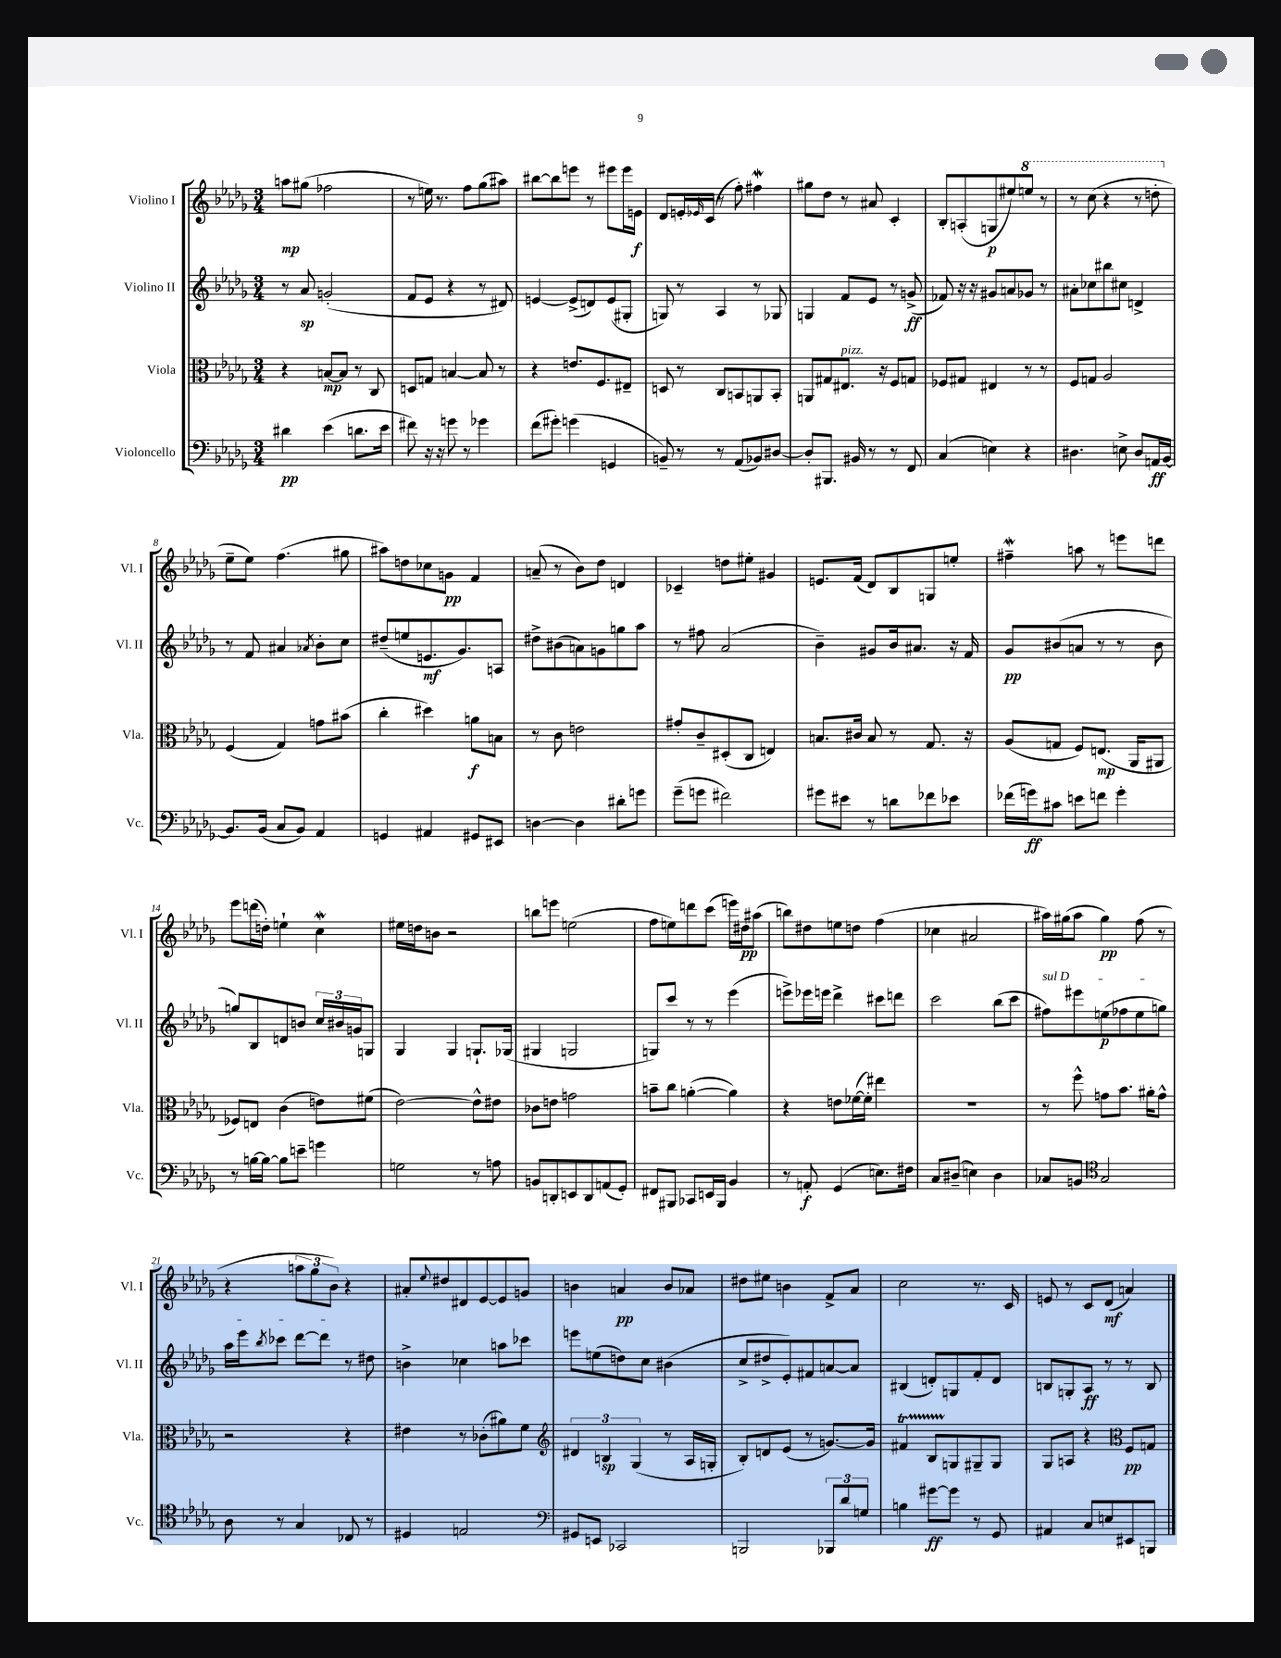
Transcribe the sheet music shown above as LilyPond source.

<<
\new StaffGroup <<
\new Staff = "s0" \with { instrumentName = "Violino I" shortInstrumentName = "Vl. I" } {
    \clef treble \key des \major \numericTimeSignature \time 3/4
    a''8\mp gis''8( fes''2 |
    r8 e''16) r8. f''8 ges''8( ais''8) |
    bis''8~ bis''8 e'''8 r8 eis'''8 eis'''16 e'16\f |
    des'8 e'16-. \grace { ees'16 } c'16( r8 f''8-.) fis''4\mordent |
    gis''8 des''8 r8 ais'8 c'4-. |
    bes8-. a8-.( g8\p eis''8) \ottava #1 e'''8 r8 |
    r8 c'''8( r4 r8 d'''8-. \ottava #0 |
    ees''8-- ees''8) f''4.( gis''8 |
    ais''8) d''8 ces''8 g'8\pp f'4 |
    a'8--( r8 bes'8) des''8 d'4 |
    ces'4-- d''8 eis''8-. gis'4 |
    e'8. f'16( des'8) bes8 g8 e''8-. |
    fis''4--\mordent a''8 r8 e'''8 d'''8 |
    ees'''8 d'''16( d''16-.) e''4-! c''4\mordent |
    eis''16 d''16 b'8 r2 |
    b''8 e'''8 e''2( |
    f''8 e''8) d'''8 c'''8( e'''16) dis''16\pp ais''8( |
    b''8) dis''8 e''8 d''8 f''4( |
    ces''4 ais'2 |
    ais''16) gis''16( ais''8 gis''4\pp) f''8( r8 |
    r4 \tuplet 3/2 { a''8 ges''8 bes'8) } r4 |
    ais'8-. \appoggiatura { ees''8 } dis''8 dis'8 ees'8~ ees'8 g'8 |
    b'4 a'4\pp b'8 aes'8 |
    dis''8 eis''8 b'4 f'8-> aes'8 |
    c''2 r8. c'16 |
    e'8 r8 c'8 des'8\mf( a'4) \bar "|." |
}
\new Staff = "s1" \with { instrumentName = "Violino II" shortInstrumentName = "Vl. II" } {
    \clef treble \key des \major \numericTimeSignature \time 3/4
    r8 aes'8\sp g'2-.( |
    f'8 ees'8 r4 r8 dis'8) |
    e'4~ e'8->( d'8) e'8( gis8-. |
    g8) r8 aes4 r8 ges8 |
    g4 f'8 ees'8 r8 g'8->\ff( |
    fes'8) r16 r16 gis'8 a'8 ges'8 r8 |
    ais'8-. ces''8 bis''8 cis''8 d'4-> |
    r8 f'8 ais'4 \acciaccatura { aes'8 } bes'8-. c''8 |
    dis''8--( e''8 e'8.\mf ges'8.) a8 |
    dis''8-> bis'8( a'8) g'8 g''8 aes''8 |
    r8 fis''8 aes'2( |
    bes'4--) gis'8 bes'16 ais'8. r16 f'16 |
    ges'8\pp bis'8( a'8 r8 r8 bis'8 |
    g''8) bes8 d'8 b'8 \tuplet 3/2 { c''16 bis'16 g'16 } g8 |
    ges4 ges4 g8.-! ges16( |
    gis4 g2 |
    g8) c'''8 r8 r8 ees'''4( |
    e'''8->) ees'''16 e'''16 des'''4-> cis'''8 d'''8 |
    c'''2 bes''8( c'''8 |
    \once \override TextSpanner.bound-details.left.text = \markup { \italic "sul D" } fis''8\startTextSpan) eis'''8 e''8\p( fes''8 e''8 g''8) |
    aes''16 ees'''16 \acciaccatura { bes''8 } ces'''8 des'''8~ des'''8\stopTextSpan r8 dis''8 |
    b'4-> ces''4 a''8 ces'''8 |
    e'''8 e''8( d''8) c''8 bis'4( |
    c''8-> dis''8-> ees'8-.) fis'8 a'8~ a'8 |
    bis4( d'8-.) g8 f'8-. d'8 |
    b8 g8-. aes8\ff r8 r8 b8 \bar "|." |
}
\new Staff = "s2" \with { instrumentName = "Viola" shortInstrumentName = "Vla." } {
    \clef alto \key des \major \numericTimeSignature \time 3/4
    r4 b8~\mp b8 r8 c8 |
    d8 g8 b4~ b8 r8 |
    r4 e'8. f8. eis8-- |
    d8 r8 c8 b,8 a,8 b,8-. |
    a,8 gis8 eis8.^\markup { \italic "pizz." } r16 f8 g8 |
    fes8 gis8 eis4 r8 r8 |
    f8 g8 aes2 |
    f4( ges4) g'8 bis'8( |
    c''4-. dis''4) a'8\f b8 |
    r8 c'8 e'2 |
    gis'8-. c'8-- dis8-.( c8 e4) |
    b8. cis'16 b8 r8 ges8. r16 |
    aes8( g8 f8) e8.\mp( aes,16 ais,8 |
    fes8) e8 c'4( e'8) fis'8( |
    ees'2~) ees'8-^ eis'8 |
    ces'8 e'8 g'2 |
    b'8-- c''8 a'4~-.( a'4) |
    r4 e'8 fes'16~( fes'16-.) eis''4 |
    R2. |
    r8 f''8-^ g'8 bes'8. ais'16-. g'8-^ |
    r2 r4 |
    eis'4 r8 ces'8-.( ais'8) f'8 |
    \clef treble \tuplet 3/2 { dis'4 b4\sp ges4( } r8 aes16 g16-. |
    bes8-.) d'8 ees'8( r8 g'8.~) g'16 |
    fis'4\startTrillSpan bes8 g8\stopTrillSpan gis8-- gis8 |
    ges8 a8 r4 \clef alto f8\pp g8 \bar "|." |
}
\new Staff = "s3" \with { instrumentName = "Violoncello" shortInstrumentName = "Vc." } {
    \clef bass \key des \major \numericTimeSignature \time 3/4
    dis'4\pp ees'4( d'8. ees'16 |
    fis'8) r16 r16 g'8 r8 ges'4 |
    f'8( gis'8-.) g'4( g,4 |
    b,8--) r8 r8 aes,8( bes,8) dis8~ |
    dis8-. bis,,8. bis,16 r8 r8 f,8 |
    c4( e4) r4 |
    dis4. e8-> dis8 a,16\ff bes,16~ |
    bes,8. bes,16( c8 bes,8) aes,4 |
    g,4 ais,4 gis,8 eis,8 |
    d4~ d4 dis'8-. g'8 |
    ges'8--( g'8 fis'2) |
    gis'8 eis'8 r8 d'8 fes'8 ees'8 |
    fes'16( g'16\ff) cis'8 e'8 f'8 g'4-. |
    r8 b16~ b16~ b8 e'8-- g'4 |
    g2 r8 a8 |
    b,8 d,8-. e,8 d,8 a,8( ges,8-.) |
    fis,8 bis,,8 ces,8 e,16 bis,,16 bes,4 |
    r8 a,8-.\f ges,4( e8.) fis16 |
    c8 dis8--( e4) dis4 |
    ces8 b,8 \clef tenor ges2 |
    aes8 r8 ges4 ces8 r8 |
    dis4 e2 |
    \clef bass gis,8 e,8 ces,2 |
    b,,2 \tuplet 3/2 { bes,,8 des'8 g8 } |
    b4 gis'8~\ff gis'8 r8 ges,8 |
    ais,4 c8 e8 eis,8 b,,8 \bar "|." |
}
>>
>>
